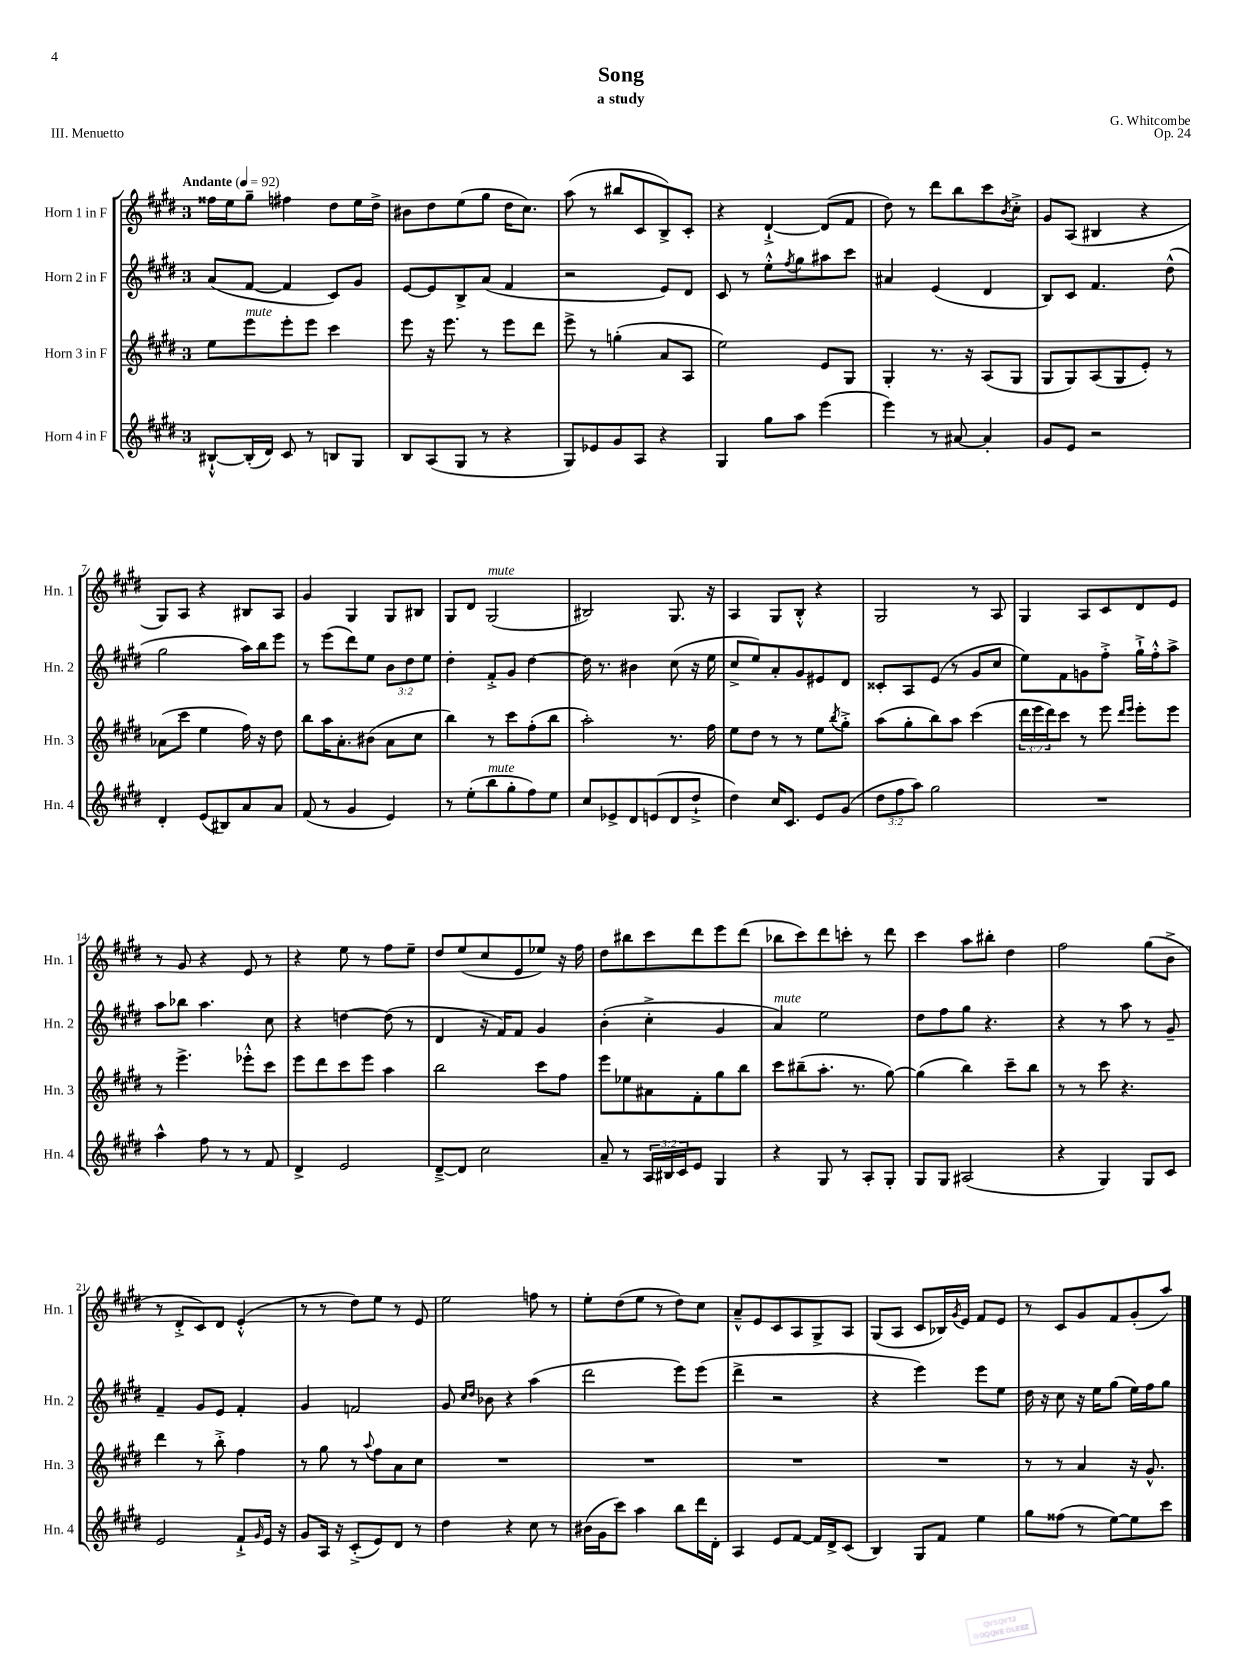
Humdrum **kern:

**kern	**kern	**kern	**kern
*staff4	*staff3	*staff2	*staff1
*clefG2	*clefG2	*clefG2	*clefG2
*k[f#c#g#d#]	*k[f#c#g#d#]	*k[f#c#g#d#]	*k[f#c#g#d#]
*M3/4	*M3/4	*M3/4	*M3/4
*MM92	*MM92	*MM92	*MM92
[8B#`^^	8ee	(8a	16ff##
.	.	.	16ee
(16B#']	8eee	[8f#	8gg#~
16d#)	.	.	.
8c#	8eee'	4f#]	4ff#
8r	8eee	.	.
8B	4ccc#	8c#)	8dd#
8G#	.	8g#	16ee
.	.	.	16dd#^
=	=	=	=
8B	8eee	[8e	8b#
(8A	16r	8e]	8dd#
.	8.eee	.	.
8G#	.	8B^	(8ee
8r	8r	(8a	8gg#
4r	8eee	4f#	16dd#
.	.	.	8.cc#)
.	8ddd#	.	.
=	=	=	=
8G#)	8eee^	2r	(8aa
8e-	8r	.	8r
8g#	(4gg'	.	8bb#
8A	.	.	8c#
4r	8a	8e)	8B^)
.	8A	8d#	8c#'
=	=	=	=
4G#	2ee)	8c#	4r
.	.	8r	.
8gg#	.	8ee'^^	[4d#`^
.	.	8qff#	.
8aa	.	8gg#	.
(4eee	8e	8aa#	(8d#]
.	8G#	8ccc#	8f#
=	=	=	=
4eee)	4G#'	4a#	8dd#)
.	.	.	8r
8r	8.r	(4e	8ddd#
[8a#	.	.	8bb
.	16r	.	.
4a#']	(8A	4d#	8ccc#
.	.	.	8qb
.	8G#	.	8cc#'^
=	=	=	=
8g#	8G#	8B)	8g#
8e	8G#)	8c#	(8A
2r	(8A	4.f#	4B#
.	8G#	.	.
.	8e')	.	4r
.	8r	(8dd#^^	.
=	=	=	=
4d#'	(8a-	2gg#	8G#)
.	8ccc#	.	8A
(8e	4ee	.	4r
8B#)	.	.	.
8a	16ff#)	16aa)	8B#
.	16r	16bb	.
8a	8dd#	8eee	8A
=	=	=	=
(8f#	8bb	8r	4g#
8r	16aa	(8eee	.
.	8.a'	.	.
4g#	.	8ddd#)	4G#
.	(8b#	8ee	.
4e)	8a	12b	8G#
.	.	12dd#	.
.	8cc#	.	8B#
.	.	12ee	.
=	=	=	=
8r	4bb)	4dd#'	8G#
(8ee'	.	.	8d#
8bb	8r	8f#'^	(2G#
8gg#'	8ccc#	8g#	.
8ff#)	(8ff#'	[4dd#	.
8ee	8bb	.	.
=	=	=	=
8cc#	2aa')	16dd#]	2B#)
.	.	8.r	.
8e-^	.	.	.
8d#	.	4b#	.
(8e	.	.	.
8d#	8.r	(8cc#	8.G#
8dd#`^	.	16r	.
.	16ff#	16ee	16r
=	=	=	=
4dd#)	8ee	8cc#^	4A
.	8dd#	8ee)	.
16cc#	8r	8a'	8G#
8.c#	.	.	.
.	8r	8g#	8B'^^
8e	8ee	8e#	4r
.	8qbb	.	.
(8g#	8gg#'^	8d#	.
=	=	=	=
12dd#	(8aa	8c##'	2G#
12ff#	.	.	.
.	8gg#'	8A	.
12aa)	.	.	.
2gg#	8bb)	(8e	.
.	8aa	8r	.
.	(4ccc#	8g#	8r
.	.	8cc#	8A
=	=	=	=
2.r	24ddd#	8ee)	4G#
.	24eee	.	.
.	24ddd#)	.	.
.	8ccc#	8f#	.
.	8r	8g	8A
.	8eee	8ff#'^	8c#
.	16qqddd#	.	.
.	16qqeee	.	.
.	8eee'	16gg#`^	8d#
.	.	16ff#'^^	.
.	8eee	8aa^	8e
=	=	=	=
4aa^^	8r	8aa	8r
.	4.eee^	8bb-	8g#
8ff#	.	4.aa	4r
8r	.	.	.
8r	8eee-'^^	.	8e
8f#	8ccc#	8cc#	8r
=	=	=	=
4d#^	8eee	4r	4r
.	8ddd#	.	.
2e	8ccc#	[4dd	8ee
.	8eee	.	8r
.	4aa	(8dd]	8ff#
.	.	8r	8ee~
=	=	=	=
[8d#~^	2bb	4d#	8dd#
8d#]	.	.	(8ee
2cc#	.	16r	8cc#
.	.	16f#)	.
.	.	8f#	8e
.	8ccc#	4g#	8ee-)
.	8ff#	.	16r
.	.	.	16ff#
=	=	=	=
8a~	8eee	(4b'	8dd#
8r	8ee-	.	8bb#
24A	8a#	4cc#'^	8ccc#
24B#	.	.	.
24c#	.	.	.
8e	8f#'	.	8ddd#
4G#	8gg#	4g#	8eee
.	8bb	.	(8ddd#
=	=	=	=
4r	8ccc#	4a)	8bb-
.	(8bb#~	.	8ccc#)
8G#	8.aa'	2ee	8ddd#
8r	.	.	8ccc'
.	8.r	.	.
8A'	.	.	8r
8G#'	[8gg#)	.	8ddd#
=	=	=	=
8G#	(4gg#]	8dd#	4ccc#
8G#	.	8ff#	.
(2A#	4bb)	8gg#	8aa
.	.	4.r	8bb#'
.	8ccc#~	.	4dd#
.	8bb	.	.
=	=	=	=
4r	8r	4r	2ff#
.	8r	.	.
4G#)	8ccc#	8r	.
.	4.r	8aa	.
8G#	.	8r	(8gg#
8c#	.	8g#~	8b^
=	=	=	=
2e	4ddd#	4f#~	8r
.	.	.	8d#'^
.	8r	8g#	8c#)
.	8bb'^	8e	8d#
8f#`^	4ff#	4f#'	(4e'^^
16qqg#	.	.	.
16e	.	.	.
16r	.	.	.
=	=	=	=
8g#	8r	4g#	8r
16A	8gg#	.	8r
16r	.	.	.
(8c#'^	8r	2f	8dd#)
.	8qqaa	.	.
8e)	8ff#	.	8ee
8d#	8a	.	8r
8r	8cc#	.	8e
=	=	=	=
4dd#	2.r	8g#	2ee
.	.	16qqcc#	.
.	.	16qqdd#	.
.	.	8b-	.
4r	.	4r	.
8cc#	.	(4aa	8ff
8r	.	.	8r
=	=	=	=
(16b#	2.r	2ddd#	8ee'
16g#	.	.	.
8ccc#)	.	.	(8dd#
4aa	.	.	8ee
.	.	.	8r
8bb	.	8eee)	8dd#)
16ddd#	.	(8eee	8cc#
16d#'	.	.	.
=	=	=	=
4A	2.r	4ddd#^	8a~^^
.	.	.	8e
8e	.	2r	8c#
[8f#	.	.	8A
16f#]	.	.	8G#^
16d#^	.	.	.
(8c#	.	.	8A
=	=	=	=
4B)	2.r	4r	(8G#
.	.	.	8A
8G#	.	4eee)	8c#
8f#	.	.	16B-)
.	.	.	8qg#
.	.	.	16e
4ee	.	8eee	8f#
.	.	8ee	8e
=	=	=	=
8gg#	8r	16dd#	8r
.	.	16r	.
(8ff##	8r	8cc#	8c#
8r	4a	16r	8g#
.	.	16ee	.
[8ee)	.	(8gg#	8f#
8ee]	16r	16ee)	(8g#'
.	8.g#^^	16ff#	.
8ccc#	.	8gg#	8aa)
==	==	==	==
*-	*-	*-	*-
